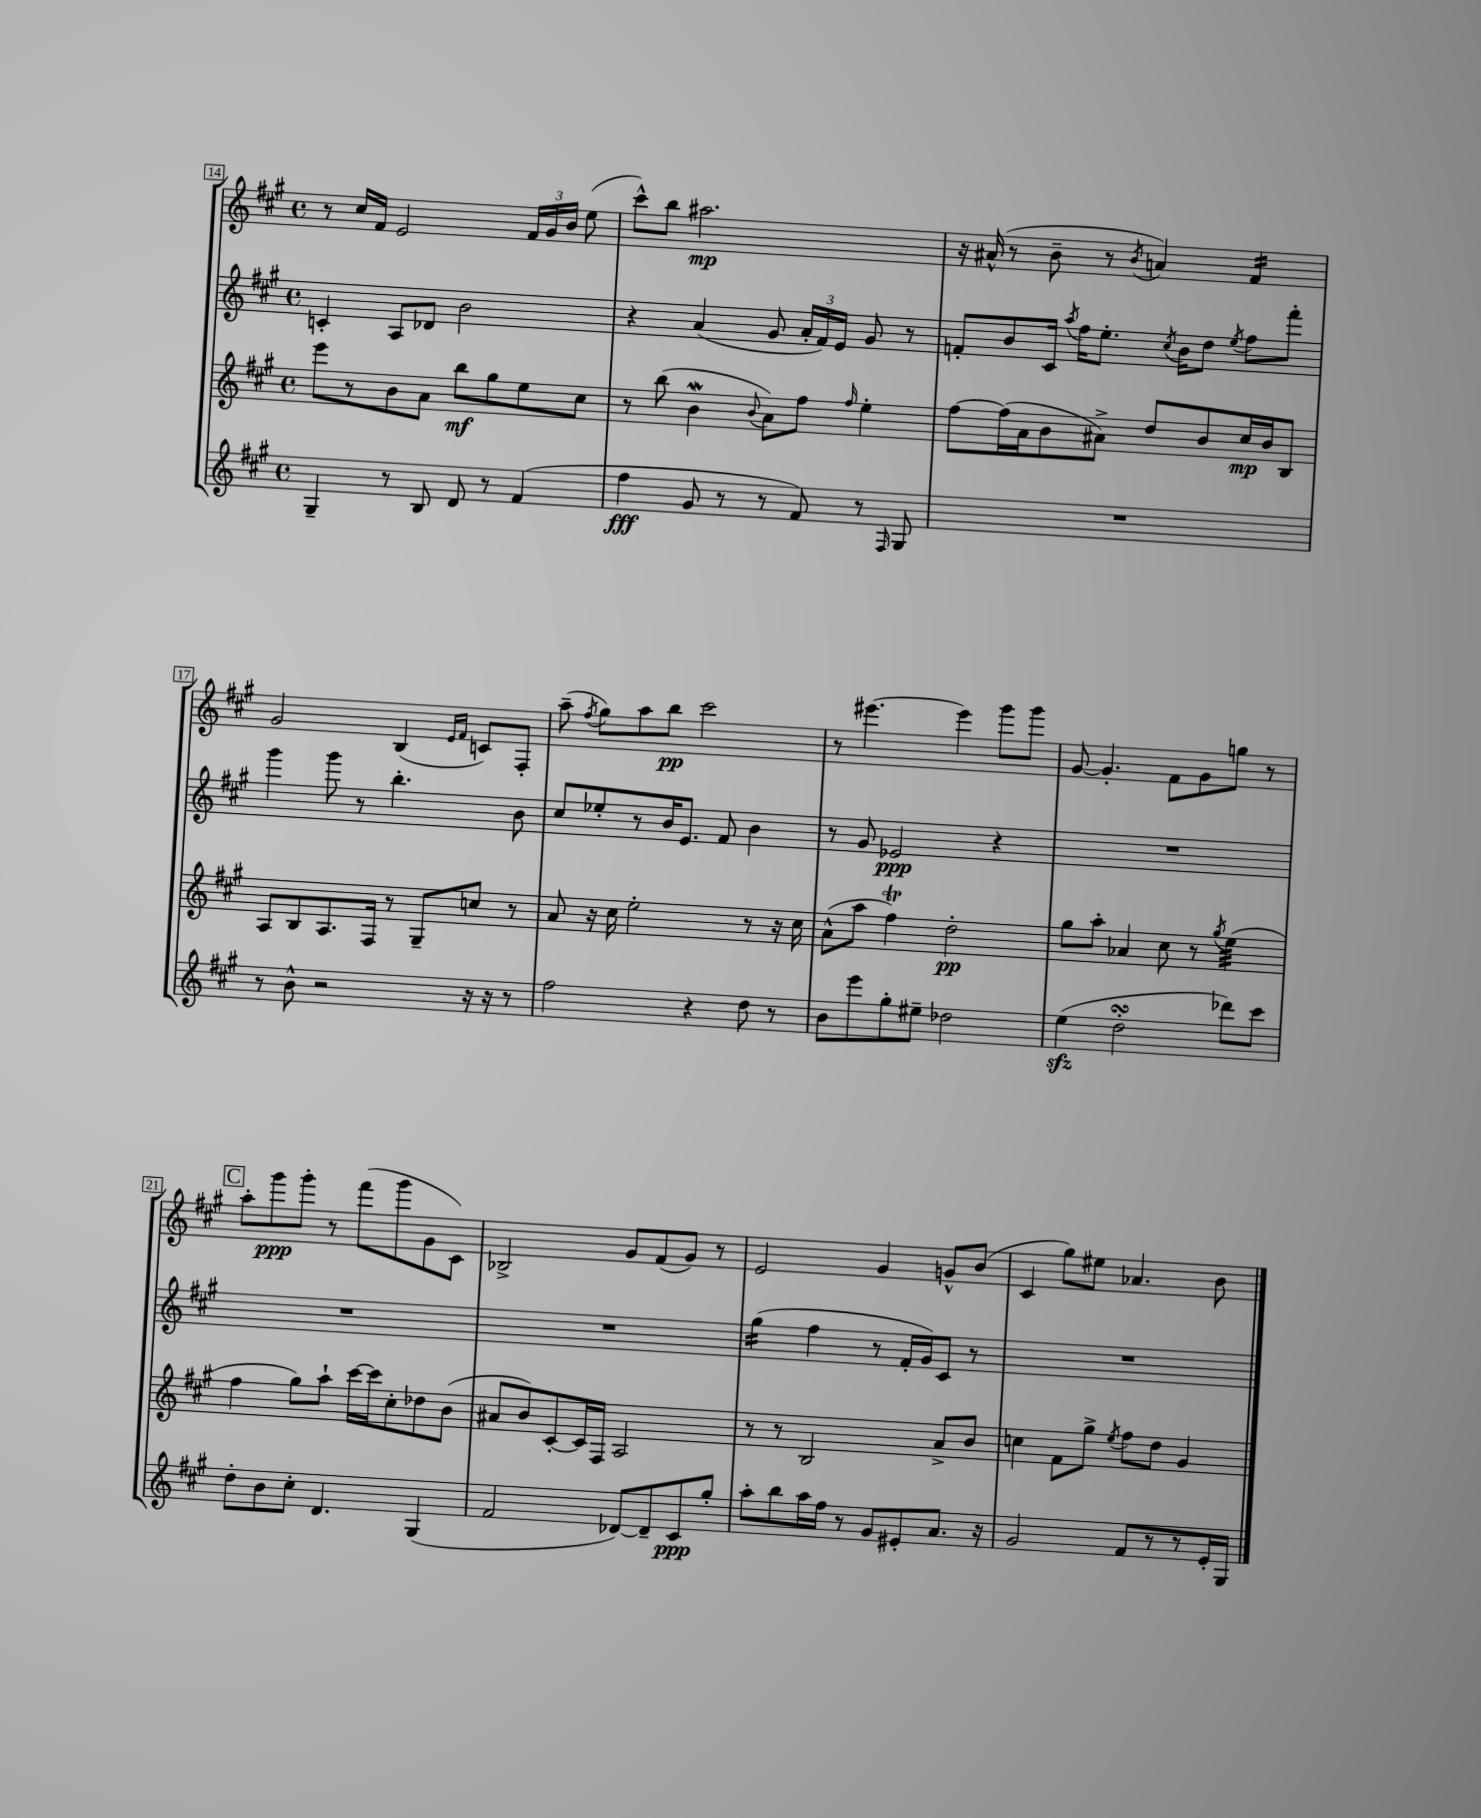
<<
\new StaffGroup <<
\new Staff = "s0" {
    \clef treble \key a \major \defaultTimeSignature \time 4/4
    \autoBeamOff r8 cis''16[ fis'16] e'2 \tuplet 3/2 { fis'16[ gis'16 b'16] } e''8( |
    cis'''8[-^) b''8] ais''2.\mp |
    r16 ais'16-^( r8 b'8-- r8 \acciaccatura { b'8 } a'4) fis'4:16 |
    gis'2 b4( \grace { e'16[ fis'16] } c'8[) fis8]-. |
    a''8--( \acciaccatura { fis''8 } gis''8[) a''8 b''8]\pp cis'''2 |
    r8 eis'''4.~ eis'''4 gis'''8[ gis'''8] |
    gis'8~ gis'4.-. fis'8[ gis'8 g''8] r8 |
    \mark \markup { \box "C" } a''8[-. gis'''8\ppp gis'''8]-. r8 fis'''8[( gis'''8 gis'8 cis'8]) |
    bes2-> gis'8[ fis'8( gis'8]) r8 |
    e'2 gis'4 g'8[-^ b'8]( |
    cis'4 gis''8[) eis''8] aes'4. b'8 \bar "|." |
}
\new Staff = "s1" {
    \clef treble \key a \major \defaultTimeSignature \time 4/4
    \autoBeamOff c'4-. a8[ des'8] b'2 |
    r4 a'4( gis'8 \tuplet 3/2 { a'16[-. fis'16) e'16] } gis'8 r8 |
    f'8[-. b'8 cis'16] \acciaccatura { a''8 } fis''16[ e''8.]-. \acciaccatura { cis''8 } b'16[ d''8] \acciaccatura { e''8 } fis''8[ fis'''8]-. |
    gis'''4 gis'''8 r8 b''4.-. b'8 |
    cis''8[ ees''8-. r8 b'16 e'8.] fis'8 b'4 |
    r8 gis'8 ees'2\ppp r4 |
    R1 |
    \mark \markup { \box "C" } R1 |
    R1 |
    gis''4:16( fis''4 r8 fis'16[-. gis'16) cis'8] r8 |
    R1 \bar "|." |
}
\new Staff = "s2" {
    \clef treble \key a \major \defaultTimeSignature \time 4/4
    \autoBeamOff e'''8[ r8 b'8 a'8] b''8[\mf gis''8 e''8 cis''8] |
    r8 b''8( b'4\mordent \appoggiatura { b'8 } a'8[) fis''8] \grace { fis''16 } e''4-. |
    fis''8[~ fis''16( a'16 b'8 ais'8]->) d''8[ b'8 cis''16\mp b'16 b8] |
    a8[ b8 a8. fis16] r8 gis8[-- c''8] r8 |
    a'8 r16 cis''16 e''2-. r8 r16 cis''16 |
    a'8[-^( a''8] fis''4\trill) d''2-.\pp |
    gis''8[ a''8]-. aes'4 cis''8 r8 \acciaccatura { gis''8 } e''4:32( |
    \mark \markup { \box "C" } fis''4 gis''8[) a''8]-! cis'''16[~ cis'''16 cis''8-. des''8 b'8]( |
    ais'8[ b'8) cis'8~-. cis'16 fis16] a2 |
    r8 r8 b2 a'8[-> b'8] |
    c''4 fis'8[ gis''8]-> \acciaccatura { e''8 } fis''8[ d''8] gis'4 \bar "|." |
}
\new Staff = "s3" {
    \clef treble \key a \major \defaultTimeSignature \time 4/4
    \autoBeamOff gis4-- r8 b8 d'8 r8 fis'4( |
    fis''4\fff gis'8 r8 r8 fis'8) r8 \grace { fis16 } gis8 |
    R1 |
    r8 b'8-^ r2 r16 r16 r8 |
    fis''2 r4 d''8 r8 |
    b'8[ e'''8 gis''8-. eis''8]-- des''2 |
    e''4\sfz( d''2-.\turn des'''8[) cis'''8] |
    \mark \markup { \box "C" } d''8[-. b'8 cis''8]-. d'4. gis4( |
    fis'2 des'8[~) des'8-- cis'8\ppp gis''8]-. |
    a''8[-. b''8 a''16 fis''16] r8 gis'8[ eis'8-. a'8.] r16 |
    gis'2 fis'8[ r8 r8 e'16-. gis16] \bar "|." |
}
>>
>>
\layout { \context { \Score currentBarNumber = #14 \override BarNumber.stencil = #(make-stencil-boxer 0.1 0.3 ly:text-interface::print) } }
